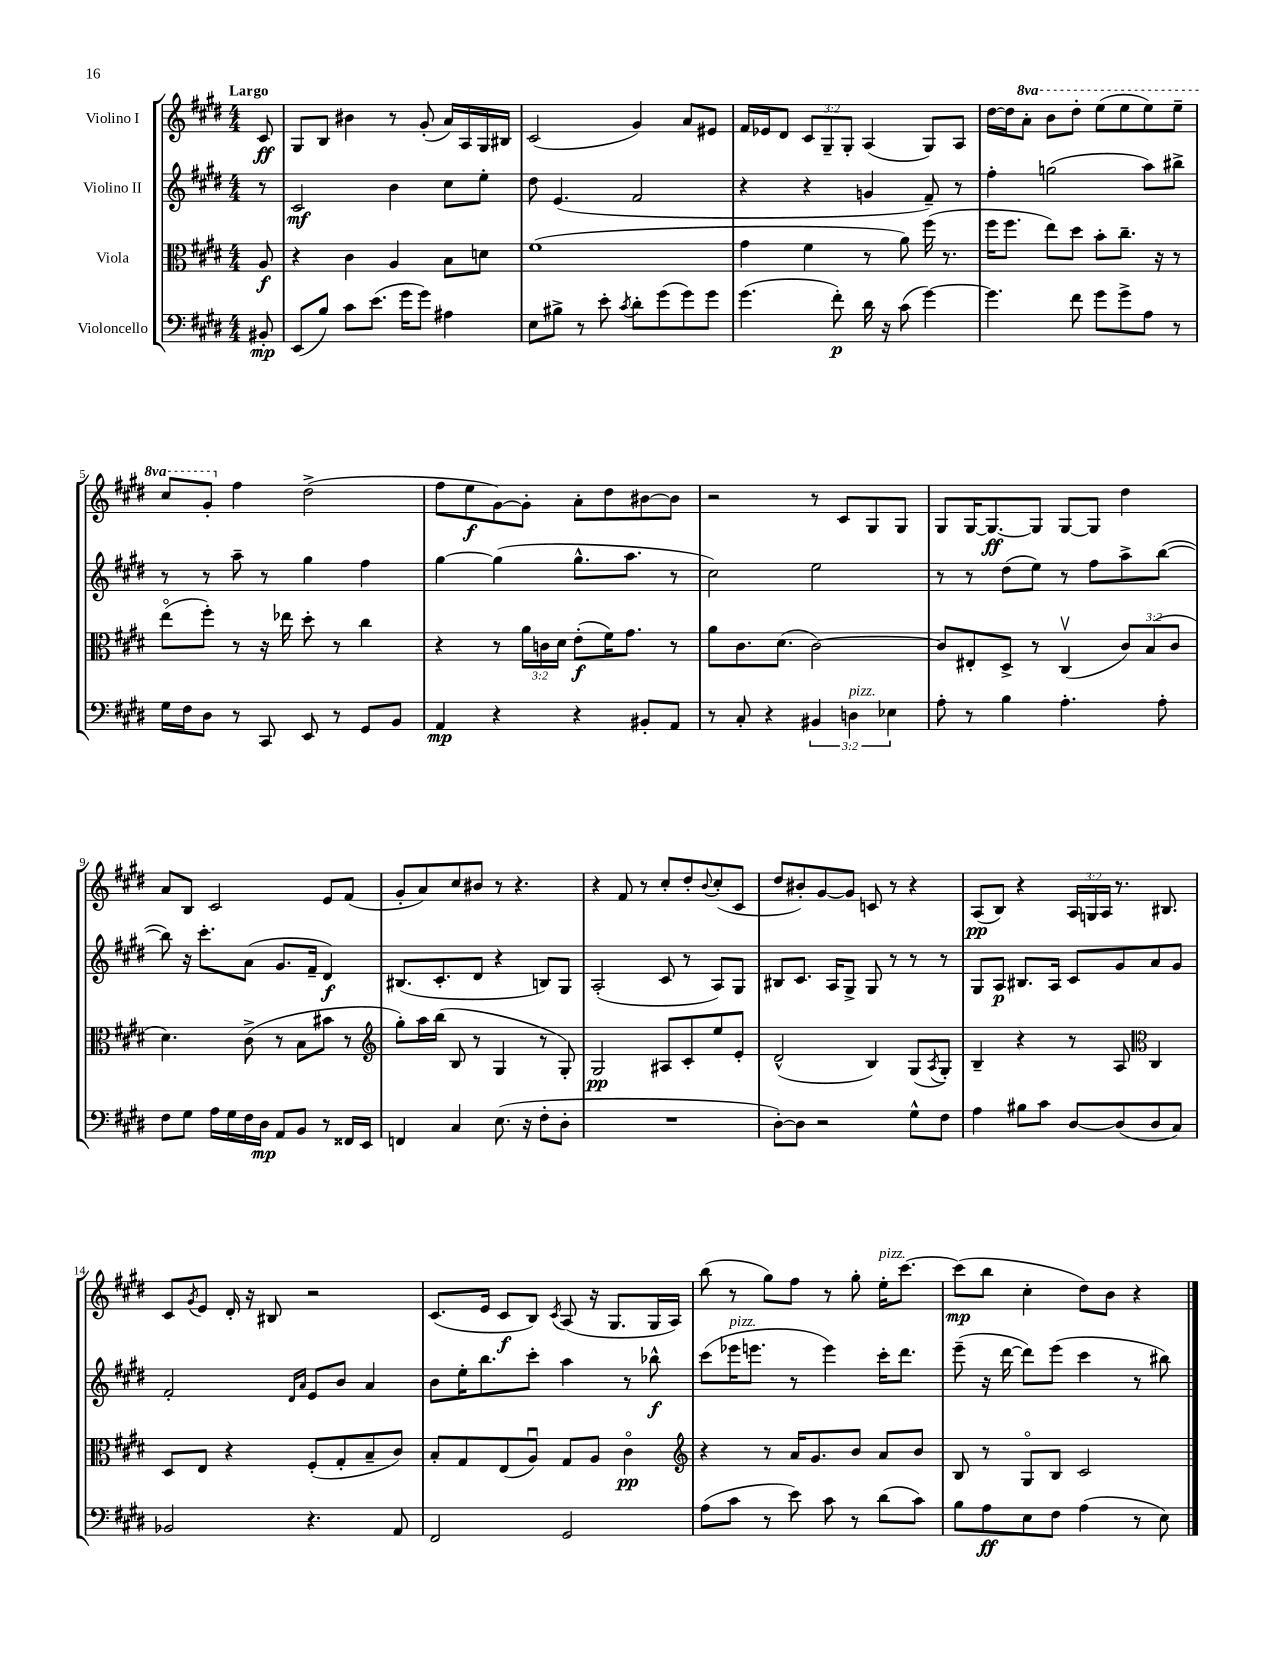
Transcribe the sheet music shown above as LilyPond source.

<<
\new StaffGroup <<
\new Staff = "s0" \with { instrumentName = "Violino I" } {
    \clef treble \key e \major \numericTimeSignature \time 4/4 \override Staff.TupletNumber.text = #tuplet-number::calc-fraction-text \set Staff.ottavationMarkups = #ottavation-simple-ordinals \partial 8 \tempo "Largo"
    cis'8\ff |
    gis8 b8 bis'4 r8 gis'8-.( a'16) a16 gis16 bis16 |
    cis'2( gis'4) a'8 eis'8 |
    fis'16 ees'16 dis'8 \tuplet 3/2 { cis'8 gis8-- gis8-. } a4( gis8) a8 |
    dis''16~ dis''16 \ottava #1 a''8-. b''8 dis'''8-. e'''8( e'''8 e'''8) e'''8-- |
    cis'''8 gis''8-. \ottava #0 fis''4 dis''2->( |
    fis''8 e''8\f gis'8~) gis'8-. a'8-. dis''8 bis'8~ bis'8 |
    r2 r8 cis'8 gis8 gis8 |
    gis8 gis16~ gis8.~\ff gis8 gis8~ gis8 dis''4 |
    a'8 b8 cis'2 e'8 fis'8( |
    gis'8-. a'8) cis''8 bis'8 r8 r4. |
    r4 fis'8 r8 cis''8-. dis''8-. \appoggiatura { b'8 } cis''8-.( cis'8 |
    dis''8 bis'8-.) gis'8~ gis'8 c'8 r8 r4 |
    a8\pp( b8) r4 \tuplet 3/2 { a16 g16 a16 } r8. bis8. |
    cis'8 \acciaccatura { gis'8 } e'8 dis'16-. r16 bis8 r2 |
    cis'8.( e'16 cis'8\f b8) \acciaccatura { cis'8 } a8( r16 gis8. gis16 a16) |
    b''8( r8 gis''8) fis''8 r8 gis''8-. e''16-.^\markup { \italic "pizz." } cis'''8.~ |
    cis'''8\mp( b''8 cis''4-. dis''8) b'8 r4 \bar "|." |
}
\new Staff = "s1" \with { instrumentName = "Violino II" } {
    \clef treble \key e \major \numericTimeSignature \time 4/4 \partial 8
    r8 |
    cis'2\mf b'4 cis''8 e''8-. |
    dis''8 e'4.( fis'2 |
    r4 r4 g'4 fis'8--) r8 |
    fis''4-. g''2( a''8) bis''8-> |
    r8 r8 a''8-- r8 gis''4 fis''4 |
    gis''4~ gis''4( gis''8.-^ a''8. r8 |
    cis''2) e''2 |
    r8 r8 dis''8( e''8) r8 fis''8 a''8-> b''8~( |
    b''8) r16 cis'''8.-. a'8( gis'8. fis'16-- dis'4\f) |
    bis8.( cis'8.-. dis'8 r4 b8) gis8 |
    a2-.( cis'8 r8 a8) gis8 |
    bis8 cis'8. a16 gis8-> gis8 r8 r8 r8 |
    gis8 a8\p bis8. a16 cis'8 gis'8 a'8 gis'8 |
    fis'2-. \grace { dis'16 a'16 } e'8 b'8 a'4 |
    b'8 e''16-. b''8. cis'''8-. a''4 r8 bes''8-^\f |
    cis'''8( ees'''16^\markup { \italic "pizz." } e'''8. r8 e'''4) cis'''16-. dis'''8. |
    e'''8--( r16 dis'''16~ dis'''8) e'''8( cis'''4 r8 bis''8) \bar "|." |
}
\new Staff = "s2" \with { instrumentName = "Viola" } {
    \clef alto \key e \major \numericTimeSignature \time 4/4 \override Staff.TupletNumber.text = #tuplet-number::calc-fraction-text \partial 8
    a8\f |
    r4 cis'4 a4 b8 d'8 |
    fis'1( |
    gis'4 fis'4 r8 a'8) fis''16( r8. |
    fis''16 fis''8. e''8) dis''8 b'8-. cis''8.-- r16 r8 |
    e''8\flageolet( fis''8-.) r8 r16 ees''16 dis''8-. r8 cis''4 |
    r4 r8 \tuplet 3/2 { a'16 c'16 dis'16 } e'8-.\f( fis'16) gis'8. r8 |
    a'8 cis'8. dis'8.( cis'2~) |
    cis'8 eis8-. dis8-> r8 cis4\upbow( \tuplet 3/2 { cis'8) b8( cis'8 } |
    dis'4.) cis'8->( r8 b8 bis'8 r8 |
    \clef treble gis''8-.) a''16 b''16( b8 r8 gis4 r8 gis8-.) |
    gis2\pp ais8 cis'8-. e''8 e'8-. |
    dis'2-^( b4) gis8( \acciaccatura { a8 } gis8-.) |
    b4-- r4 r8 a8 \clef alto cis4 |
    dis8 e8 r4 fis8-.( gis8-. b8-- cis'8) |
    b8-. gis8 e8( a8\downbow) gis8 a8 cis'4\flageolet\pp |
    \clef treble r4 r8 a'16 gis'8. b'8 a'8 b'8 |
    b8 r8 gis8\flageolet b8 cis'2 \bar "|." |
}
\new Staff = "s3" \with { instrumentName = "Violoncello" } {
    \clef bass \key e \major \numericTimeSignature \time 4/4 \override Staff.TupletNumber.text = #tuplet-number::calc-fraction-text \partial 8
    bis,8-.\mp |
    e,8( b8) cis'8 e'8.( gis'16 gis'8) ais4 |
    e8 bis8-> r8 e'8-. \acciaccatura { cis'8 } dis'8-. gis'8( gis'8) gis'8 |
    gis'4.( fis'8-.\p) dis'16 r16 cis'8( gis'4~) |
    gis'4. fis'8 gis'8 gis'8-> a8 r8 |
    gis16 fis16 dis8 r8 cis,8 e,8 r8 gis,8 b,8 |
    a,4\mp r4 r4 bis,8-. a,8 |
    r8 cis8-. r4 \tuplet 3/2 { bis,4 d4^\markup { \italic "pizz." } ees4 } |
    a8-. r8 b4 a4.-. a8-. |
    fis8 gis8 a16 gis16 fis16 dis16\mp a,8 b,8 r8 fisis,16 e,16 |
    f,4 cis4 e8.( r16 fis8-. dis8-. |
    R1 |
    dis8~-.) dis8 r2 gis8-^ fis8 |
    a4 bis8 cis'8 dis8~ dis8( dis8 cis8) |
    bes,2 r4. a,8 |
    fis,2 gis,2 |
    a8( cis'8 r8 e'8) cis'8 r8 dis'8( cis'8) |
    b8 a8\ff e8 fis8 a4( r8 e8) \bar "|." |
}
>>
>>
